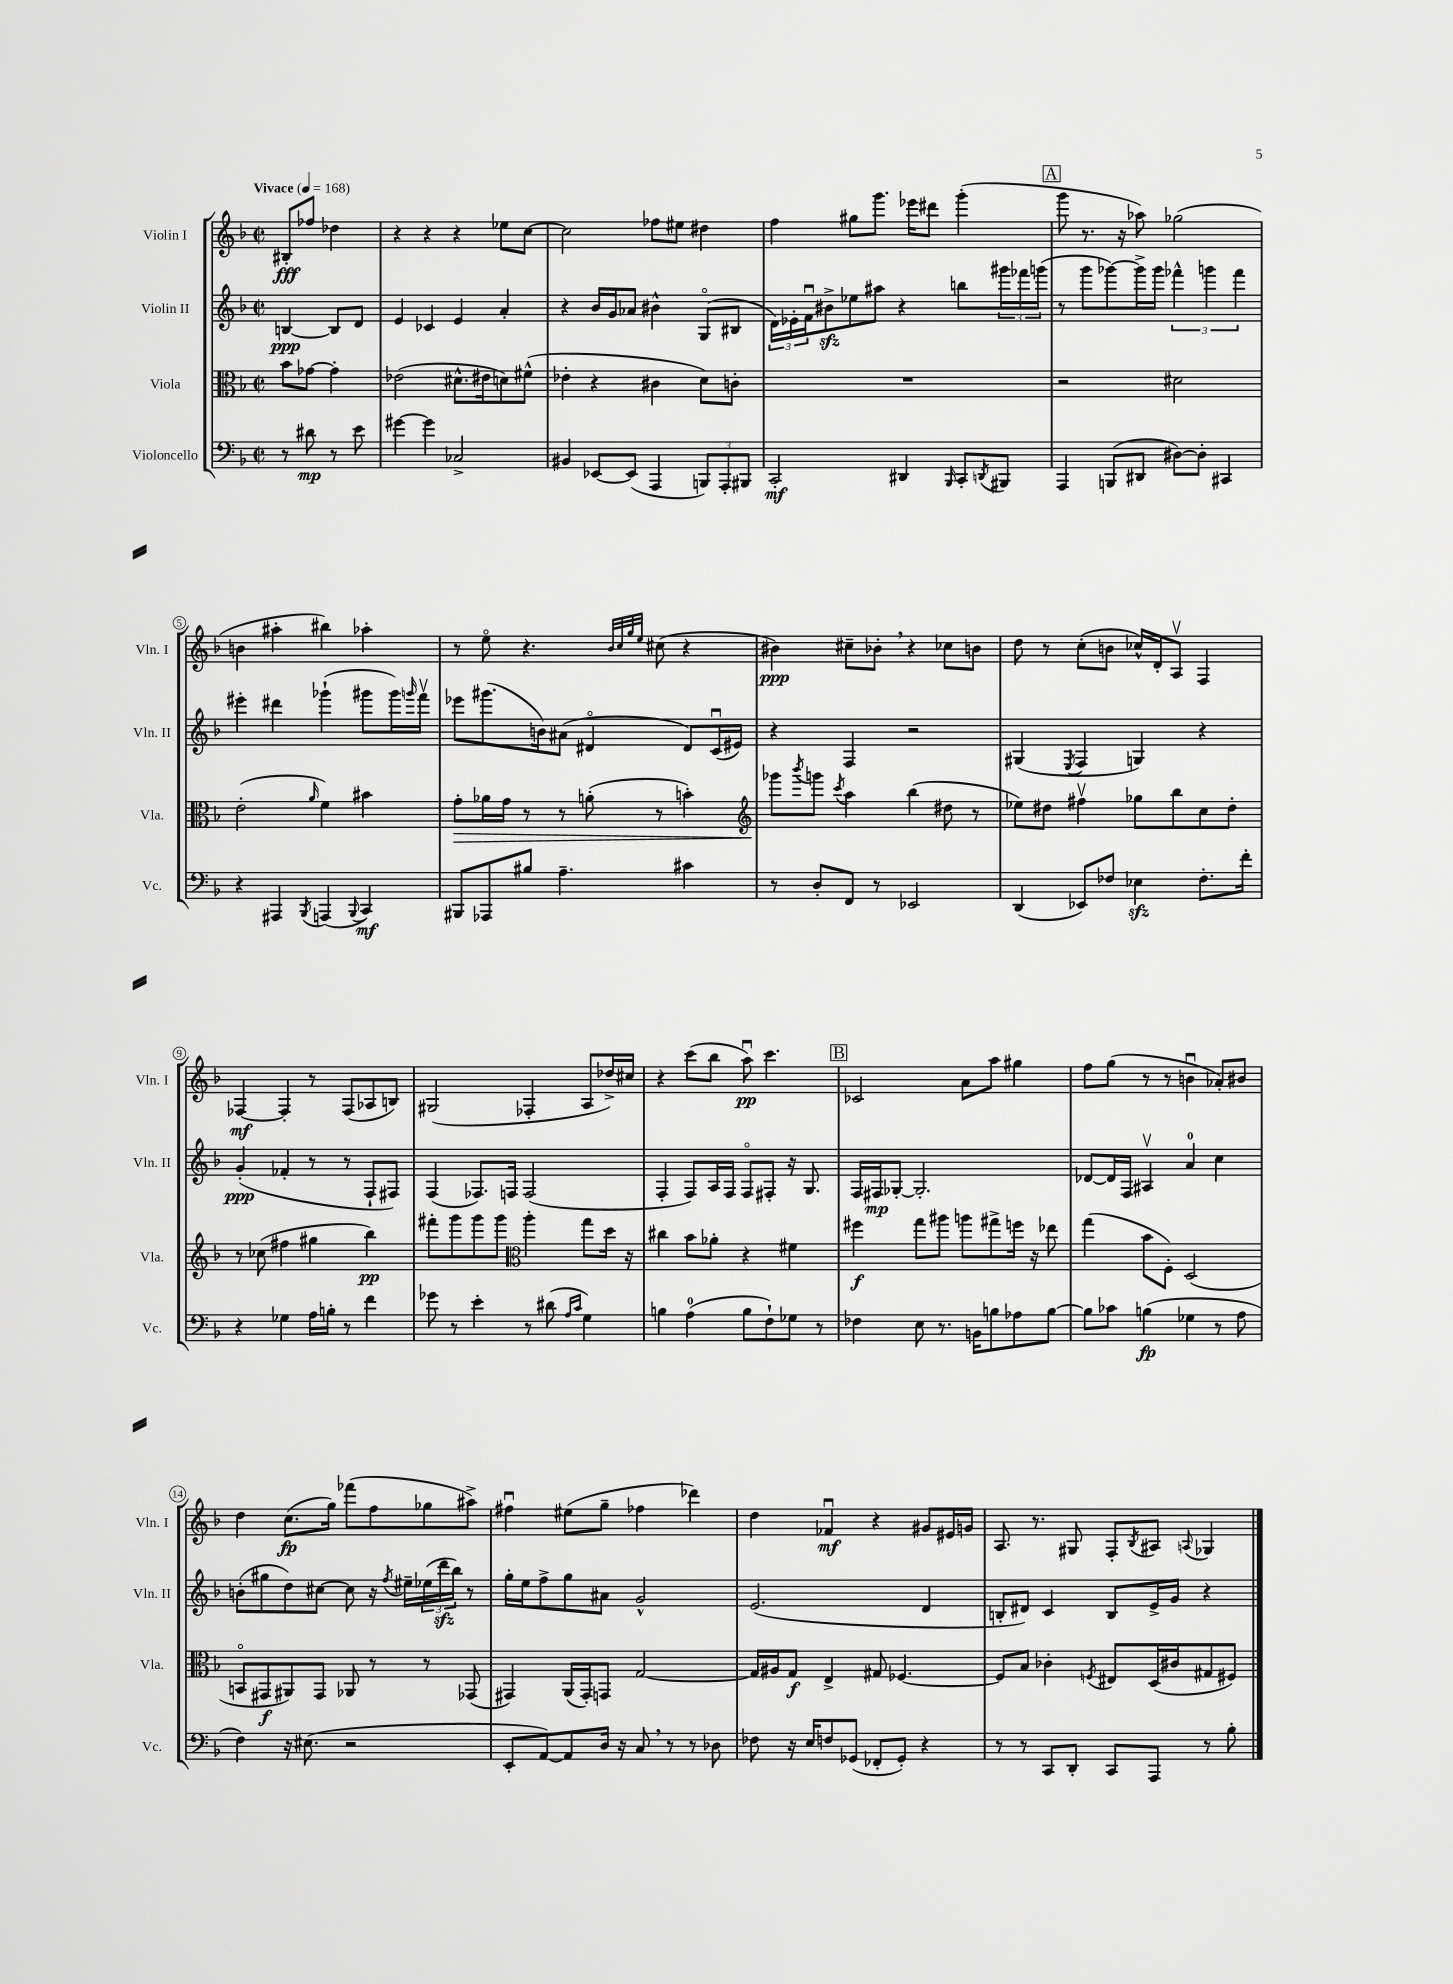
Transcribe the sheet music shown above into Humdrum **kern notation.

**kern	**kern	**kern	**kern
*staff4	*staff3	*staff2	*staff1
*clefF4	*clefC3	*clefG2	*clefG2
*k[b-]	*k[b-]	*k[b-]	*k[b-]
*M2/2	*M2/2	*M2/2	*M2/2
*met(c|)	*met(c|)	*met(c|)	*met(c|)
*MM168	*MM168	*MM168	*MM168
8r	8b-\L	[4B/	8B#'/L
8d#\	[8g-\J	.	8ff-/J
8r	4g-'\]	8B/]L	4dd-\
8e\	.	8d/J	.
=	=	=	=
[4g#\	(2e-\	4e/	4r
4g#\]	.	4c-/	4r
2C-^/	8.d#^^\L	4e/	4r
.	16e#\k	.	.
.	8d\)	4a'/	8ee-\L
.	(8f#^^\J	.	[8cc\J
=	=	=	=
4BB#/	4e-'\	4r	2cc\]
[8EE-/L	4r	16b-/LL	.
.	.	16g/J	.
(8EE-/]J	.	8a-/J	.
4AAA/	4c#\	4b#^^\	8ff-\L
.	.	.	8ee#\J
12BBB/L)	8d\L)	(8Go/L	4dd#\
12AAA'/	.	.	.
.	8c'\J	8B#/J	.
12BBB#/J	.	.	.
=	=	=	=
2CC'/	1r	24d\LL)	4ff\
.	.	24e-'\	.
.	.	24fu\J	.
.	.	8b#^\	.
.	.	8ee-\	8gg#\L
.	.	8aa#\J	8.ggg\J
4DD#/	.	4r	.
.	.	.	16eee-\LK
.	.	.	8ddd#\J
16qqBBB-/	.	.	.
8CC'/L	.	8bb\L	(4ggg'\
8qDD/	.	.	.
8BBB#/J	.	24ggg#\L	.
.	.	24fff-\	.
.	.	(24ggg\JJ	.
=	=	=	=
4AAA/	2r	8r	8ggg\
.	.	8ggg\L	8.r
(8BBB/L	.	[8ggg-\)	.
.	.	.	16r
8DD#/J	.	16ggg-^\]L	8aa-\)
.	.	16ggg-\JJ	.
[8D#\L)	2d#\	6fff-^^\	(2gg-\
8D#'\]J	.	.	.
.	.	6ggg\	.
4CC#/	.	.	.
.	.	6fff-\	.
=	=	=	=
4r	(2e'\	4eee#'\	4b\
4AAA#/	.	4ddd#\	4aa#'\
8qBBB-/	16qqa/	.	.
(4AAA/	4f\)	(4ggg-`\	4bb#\)
8qqBBB-/	.	.	.
4CC/)	4b#\	8ggg#\L	4aa-'\
.	.	16ggg#\L)	.
.	.	16qqggg/	.
.	.	16fffv\JJ	.
=	=	=	=
8BBB#/L	8g'\L	8eee-\L	8r
8AAA-/	16a-\L	(8.ggg#\	8eeo\
.	16g\JJ	.	.
8B#/J	8r	.	4.r
.	.	16b\k)	.
4.A~\	8r	(8a#\J	.
.	(8a'\	4d#o/	.
.	.	.	32qqb-/LLL
.	.	.	32qqcc/
.	.	.	32qqgg/
.	.	.	32qqee/JJJ
.	8r	.	(8cc#\
4c#\	4b'\)	8d#/L)	4r
.	.	(16cu/L	.
.	.	16e#/JJ)	.
=	=	=	=
*	*clefG2	*	*
8r	8ggg-\L	4r	4b#\)
.	8qbbb-/	.	.
8D'/L	8ggg\J	.	.
.	8qccc/	.	.
8FF/J	4aa\	4F/	8cc#~\L
8r	.	.	8b-'\J
2EE-/	(4bb-\	2r	4r
.	8dd#\	.	8cc-\L
.	8r	.	8b\J
=	=	=	=
(4DD/	8ee-\L)	(4G#/	8dd\
.	8dd#\J	.	8r
.	.	8qE/	.
8EE-/L)	4ff#v\	4F/	(8cc'\L
8F-/J	.	.	8b\J
4E-\	8gg-\L	4G/)	16cc-^^/LL)
.	.	.	16d'/J
.	8bb-\	.	8Av/J
8.F-'\L	8cc\	4r	4F/
.	8dd#'\J	.	.
16f'\Jk	.	.	.
=	=	=	=
4r	8r	(4g'/	[4F-/
.	(8cc-\	.	.
4G-\	4ff#\	4f-'/	4F-'/]
16A\LL	4gg#\	8r	8r
16B'\JJ	.	.	.
8r	.	8r	(8F-/L
4f\	4bb-\)	8F`/L	8A-/
.	.	8F#/J)	8B/J)
=	=	=	=
8g-\	8fff#'\L	(4F/	(2G#/
8r	8ggg\	.	.
4e'\	8ggg\	8.F-/L)	.
.	8ggg\J	.	.
.	.	16F/Jk	.
*	*clefC3	*	*
8r	4aa'\	(2F/	4F-'/
(8d#\	.	.	.
16qqA/LL	.	.	.
16qqc/JJ	.	.	.
4G\)	8gg\L	.	8A/L
.	16dd\Jk	.	16dd-^/L)
.	16r	.	16cc#/JJ
=	=	=	=
4B\	4cc#\	4F'/	4r
(4A\	8b-\L	8F/L)	(8ccc\L
.	8a-'\J	16A/L	8bb-\J
.	.	16F/JJ	.
8B\L	4r	8Fo/L	8aau\)
8F`\)	.	8F#'/J	4.ccc\
8G-\J	4f#\	16r	.
.	.	8.G/	.
8r	.	.	.
=	=	=	=
4F-\	4ff#\	16F/LL	2c-/
.	.	16F#/J	.
.	.	[8G-'/J	.
8E\	8gg\L	2.G-'/]	.
8.r	8aa#\J	.	.
.	8aa\L	.	8a\L
16BB\LK	.	.	.
8B\	8gg#^\	.	8aa\J
8A-\	16ff\Jk	.	4gg#\
.	16r	.	.
[8B\J	8ee-\	.	.
=	=	=	=
8B\]L	(4gg\	[8d-/L	8ff\L
8c-\J	.	16d-/]L	(8gg\J
.	.	16F/JJ	.
(4B\	8b-\L	4A#v/	8r
.	8F'\J)	.	8r
4G-\	(2D/	4a/	4bu\
8r	.	4cc\	8a-'/L)
8A\	.	.	8b#/J
=	=	=	=
4F\)	8BBo/L	(8b'\L	4dd\
.	8GG#/	8gg#\	.
16r	8AA#/)	8dd\)	(8.cc\L
(8.E#\	.	.	.
.	8GG#/J	[8cc#\J	.
.	.	.	16gg\Jk)
2r	8AA-/	8cc#\]	(8fff-\L
.	8r	16r	8ff\
.	.	8qff/	.
.	.	16ee#~\LL	.
.	8r	(24ee-\	8gg-\
.	.	24ddd\	.
.	.	24bb-\JJ)	.
.	(8GG-/	8r	8aa#^\J)
=	=	=	=
8EE'/L	4GG#/)	16gg'\LL	4ff#u\
.	.	16ee\J	.
[8AA/)	.	8ff^\	.
8AA/]	(16AA/LL	8gg\	(8ee#\L
.	16GG#'/J)	.	.
16D/Jk	8GG/J	8a#\J	8gg~\J
16r	.	.	.
8C/	[2G/	2g^^/	4ff-\
8r	.	.	.
8r	.	.	4ddd-\)
8D-\	.	.	.
=	=	=	=
8F-\	16G/]LL	(2.e/	4dd\
.	16A#/J	.	.
16r	8G/J	.	.
16E/LK	.	.	.
8F/	4E^/	.	4f-u/
(8GG-/J	.	.	.
8FF-'/L	8G#/	.	4r
8GG-'/J)	[4.F-/	.	.
4r	.	4d/	8g#/L
.	.	.	16e#/L
.	.	.	16g/JJ
=	=	=	=
8r	8F-/]L	8B'/L	8.A/
8r	8B-/J	8d#/J)	.
.	.	.	8.r
8CC/L	4c-'\	4c/	.
8DD'/J	.	.	8G#/
.	8qF/	.	.
8CC/L	8E#/L	8B/L	8F'/L
.	.	.	8qB-/
8AAA/J	(16D/L	16e^/L	8A#/J
.	16c#/J	16g/JJ	.
.	.	.	8qqA/
8r	8G#/	4r	4G-/
8B-'\	8F#/J)	.	.
==	==	==	==
*-	*-	*-	*-
